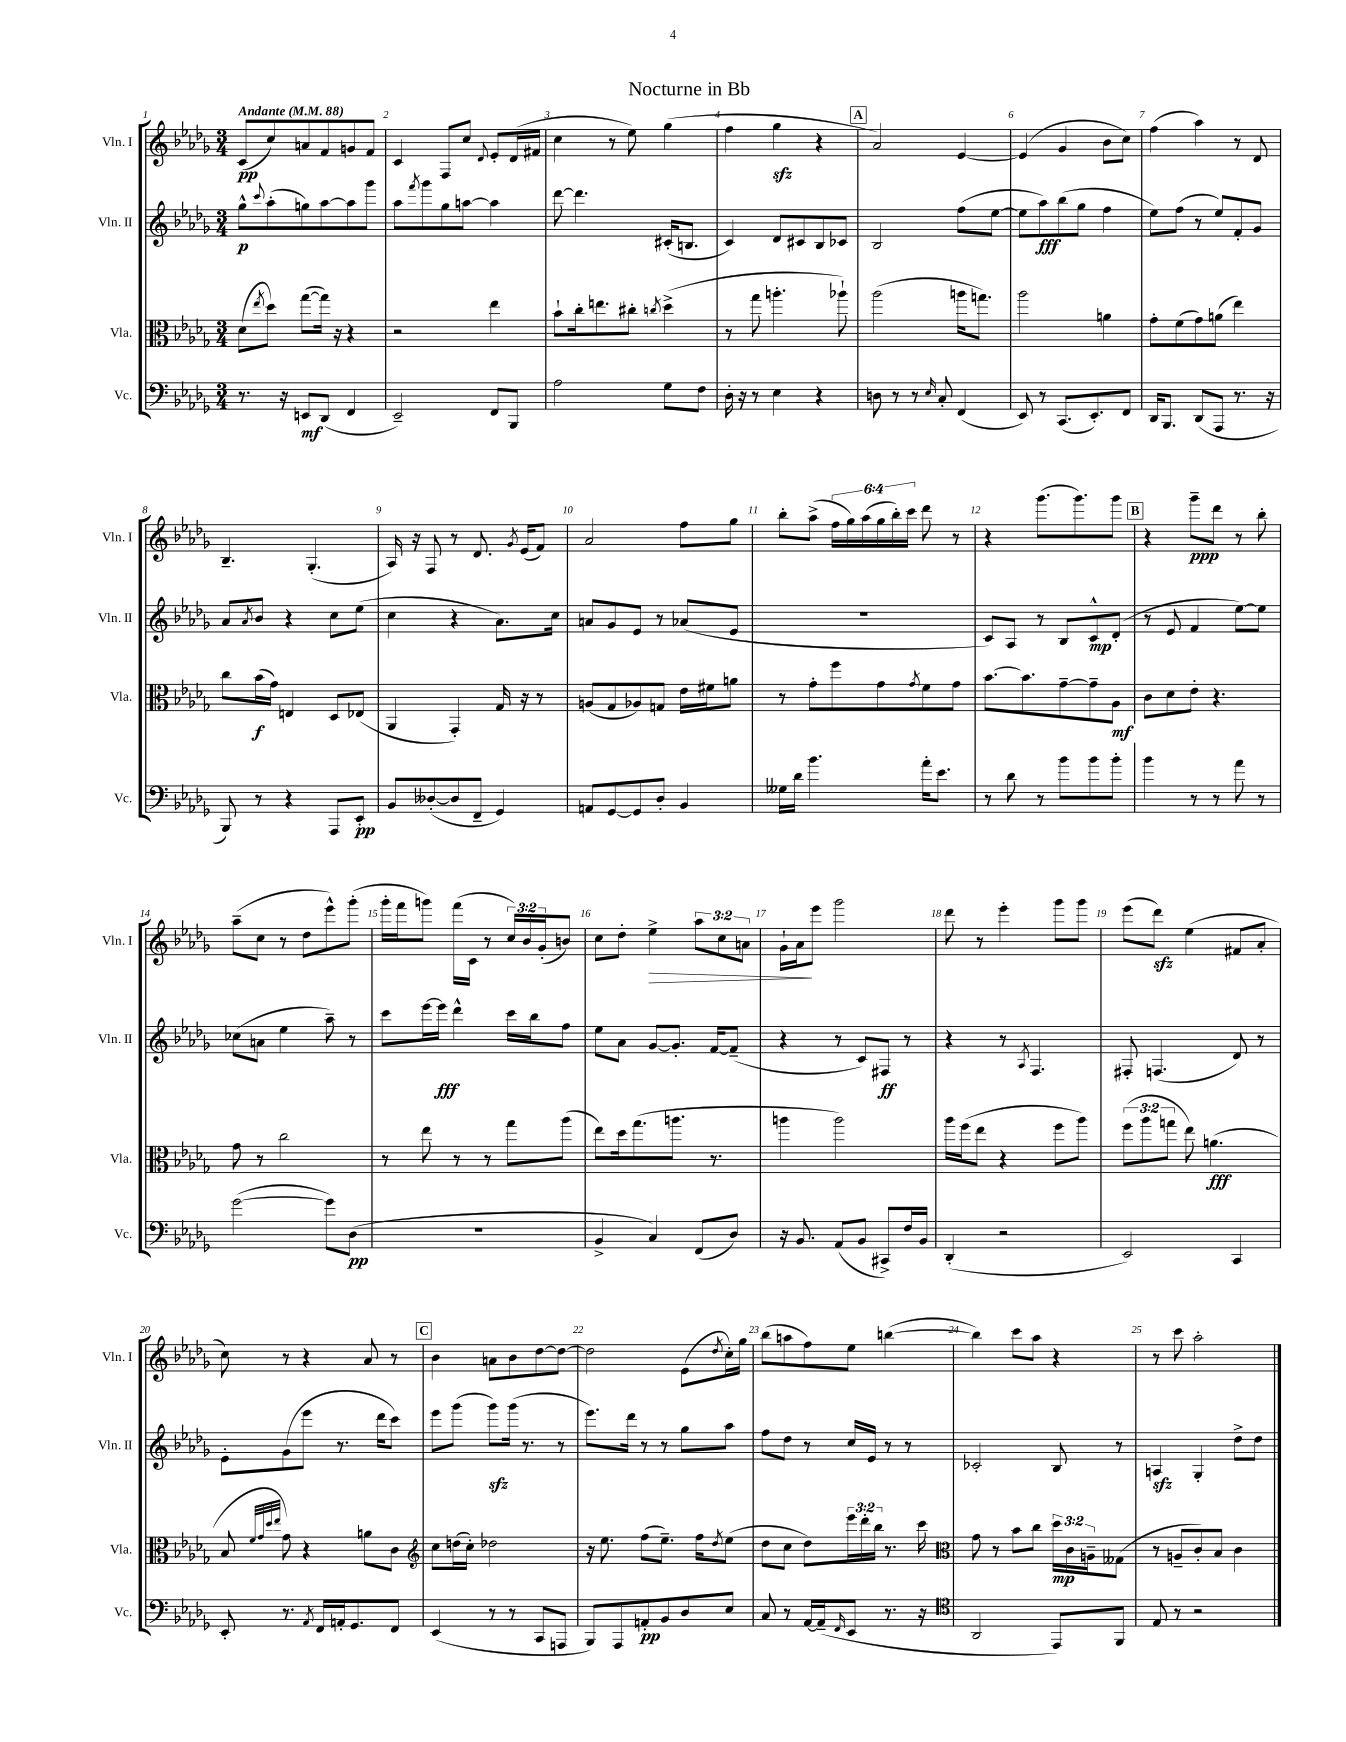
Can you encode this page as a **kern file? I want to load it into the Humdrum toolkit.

**kern	**dynam	**kern	**dynam	**kern	**dynam	**kern	**dynam
*part4	*part4	*part3	*part3	*part2	*part2	*part1	*part1
*staff4	*staff4	*staff3	*staff3	*staff2	*staff2	*staff1	*staff1
*I"Vc.	*	*I"Vla.	*	*I"Vln. II	*	*I"Vln. I	*
*I'Vc.	*	*I'Vla.	*	*I'Vln. II	*	*I'Vln. I	*
*clefF4	*	*clefC3	*	*clefG2	*	*clefG2	*
*k[b-e-a-d-g-]	*	*k[b-e-a-d-g-]	*	*k[b-e-a-d-g-]	*	*k[b-e-a-d-g-]	*
*M3/4	*	*M3/4	*	*M3/4	*	*M3/4	*
*MM88	*	*MM88	*	*MM88	*	*MM88	*
=1	=1	=1	=1	=1	=1	=1	=1
!	!	!	!	!	!	!LO:TX:a:B:t=Andante	!
8.r	.	(8d-\L	.	8gg-^^\L	p	(8c/L	pp
.	.	8qee-/	.	8qqccc/	.	.	.
.	.	8dd-\J)	.	(8aa-'\	.	8cc/)	.
16r	.	.	.	.	.	.	.
8EEn/L	mf	([8gg-\L	.	8ggn\)	.	8an/	.
(8DD-/J	.	16gg-\Jk])	.	[8aa-\	.	8f/	.
.	.	16r	.	.	.	.	.
4FF/	.	4r	.	8aa-\]	.	8gn/	.
.	.	.	.	8ggg-\J	.	8f/J	.
=2	=2	=2	=2	=2	=2	=2	=2
2EE-~/)	.	2r	.	8aa-\L	.	4c/	.
.	.	.	.	8qfff/	.	.	.
.	.	.	.	8ggg-\	.	.	.
.	.	.	.	8gg-\	.	8F/L	.
.	.	.	.	[8aan\J	.	8cc/J	.
.	.	.	.	.	.	8qqd-/	.
8FF/L	.	4ee-\	.	4aa\]	.	8e-'/L	.
8BBB-/J	.	.	.	.	.	(16d-/L	.
.	.	.	.	.	.	16f#X/JJ	.
=3	=3	=3	=3	=3	=3	=3	=3
2A-\	.	8b-`\L	.	[8ddd-\	.	4cc\	.
.	.	16cc'\k	.	4.ddd-\]	.	.	.
.	.	8.een\	.	.	.	.	.
.	.	.	.	.	.	8r	.
.	.	8cc#X'\J	.	.	.	8ee-\)	.
.	.	8qccn/	.	.	.	.	.
8G-\L	.	(4dd-^\	.	(16c#X'/KL	.	(4gg-\	.
.	.	.	.	8.Bn/J	.	.	.
8F\J	.	.	.	.	.	.	.
=4	=4	=4	=4	=4	=4	=4	=4
16D-'\	.	8r	.	4c/)	.	4ff\	.
16r	.	.	.	.	.	.	.
8r	.	8gg-\	.	.	.	.	.
4E-\	.	4.aan'\	.	8d-/L	.	4gg-zz\	.
.	.	.	.	8c#X/	.	.	.
4r	.	.	.	8B-/	.	4r	.
.	.	8aa-X`\)	.	8c-X/J	.	.	.
!!LO:REH:place=s1:t=A
=5	=5	=5	=5	=5	=5	=5	=5
8Dn\	.	(2aa-\	.	2B-/	.	2a-/)	.
8r	.	.	.	.	.	.	.
8r	.	.	.	.	.	.	.
16qqE-/	.	.	.	.	.	.	.
8C'/	.	.	.	.	.	.	.
(4FF/	.	16aan\KL	.	(8ff\L	.	[4e-/	.
.	.	8.ggn\J)	.	.	.	.	.
.	.	.	.	[8ee-\J	.	.	.
=6	=6	=6	=6	=6	=6	=6	=6
8EE-/)	.	2aa-\	.	8ee-\L]	.	(4e-/]	.
8r	.	.	.	8aa-\)	fff	.	.
(8.CC/L	.	.	.	(8bb-\	.	4g-/	.
.	.	.	.	8gg-\J	.	.	.
8.EE-'/)	.	.	.	.	.	.	.
.	.	4an\	.	4ff\	.	8b-\L	.
8FF/J	.	.	.	.	.	8cc\J)	.
=7	=7	=7	=7	=7	=7	=7	=7
16DD-/KL	.	8g-'\L	.	8ee-\L)	.	(4ff\	.
8.BBB-/J	.	.	.	.	.	.	.
.	.	(8f\	.	(8ff\J	.	.	.
(8DD-/L	.	8g-\)	.	8r	.	4aa-\)	.
8AAA-/J	.	(8an\J	.	8ee-/L)	.	.	.
8.r	.	4ee-\)	.	8f'/	.	8r	.
.	.	.	.	8g-/J	.	8d-/	.
16r	.	.	.	.	.	.	.
!!LO:LB:g=z
=8	=8	=8	=8	=8	=8	=8	=8
8BBB-/)	.	8cc\L	.	8a-/L	.	4.B-~/	.
.	.	.	.	8qa-/	.	.	.
8r	.	(16b-\L	f	8b-/J	.	.	.
.	.	16g-\JJ)	.	.	.	.	.
4r	.	4En/	.	4r	.	.	.
.	.	.	.	.	.	(4.G-'/	.
8AAA-/L	.	8D-/L	.	8cc\L	.	.	.
8EE-'/J	pp	(8E-X/J	.	(8ee-\J	.	.	.
=9	=9	=9	=9	=9	=9	=9	=9
8BB-/L	.	4AA-/	.	4cc\	.	16A-/)	.
.	.	.	.	.	.	16r	.
([8D--X'/	.	.	.	.	.	8F/	.
8D--/]	.	4GG-'/)	.	4r	.	8r	.
8FF~/J	.	.	.	.	.	8.d-/	.
4GG-/)	.	16G-/	.	8.a-\L)	.	.	.
.	.	.	.	.	.	8qg-/	.
.	.	16r	.	.	.	(16e-/KL	.
.	.	8r	.	.	.	8f/J)	.
.	.	.	.	16cc\Jk	.	.	.
=10	=10	=10	=10	=10	=10	=10	=10
8AAn/L	.	(8An/L	.	8an/L	.	2a-/	.
[8GG-/	.	8G-/	.	8g-/	.	.	.
8GG-/]	.	8A-X/)	.	8e-/J	.	.	.
8D-'/J	.	8Gn/J	.	8r	.	.	.
4BB-/	.	16e-\LL	.	(8a-X/L	.	8ff\L	.
.	.	16f#X\J	.	.	.	.	.
.	.	8an\J	.	8e-/J	.	8gg-\J	.
=11	=11	=11	=11	=11	=11	=11	=11
16G--X\LL	.	8r	.	2.r	.	8bb-'\L	.
16d-\JJ	.	.	.	.	.	.	.
4.b-\	.	8g-'\L	.	.	.	(8aa-^\J	.
.	.	8ff\	.	.	.	24ff\LL	.
.	.	.	.	.	.	24gg-\)	.
.	.	.	.	.	.	(24aa-\	.
.	.	8g-\	.	.	.	24gg-\	.
.	.	.	.	.	.	24bb-'\)	.
.	.	.	.	.	.	24ccc\JJ	.
.	.	8qg-/	.	.	.	.	.
16a-'\KL	.	8f\	.	.	.	8ddd-\	.
8.e-\J	.	.	.	.	.	.	.
.	.	8g-\J	.	.	.	8r	.
=12	=12	=12	=12	=12	=12	=12	=12
8r	.	[8.b-\L	.	8c/L)	.	4r	.
8d-\	.	.	.	8A-/J	.	.	.
.	.	8.b-\]	.	.	.	.	.
8r	.	.	.	8r	.	(8.ggg-\L	.
8b-\L	.	[8g-~\	.	8B-/L	.	.	.
.	.	.	.	.	.	8.ggg-\)	.
8b-\	.	8g-~\]	.	8c^^/	mp	.	.
8b-'\J	.	8A-\J	mf	(8d-'/J	.	8ggg-\J	.
!!LO:REH:place=s1:t=B
=13	=13	=13	=13	=13	=13	=13	=13
4b-\	.	8c\L	.	8r	.	4r	.
.	.	8d-\	.	8e-/	.	.	.
8r	.	8e-'\J	.	4f/	.	8ggg-~\L	ppp
8r	.	4.r	.	.	.	8ddd-\J	.
8a-\	.	.	.	[8ee-\L)	.	8r	.
8r	.	.	.	8ee-\J]	.	8bb-'\	.
!!LO:LB:g=z
=14	=14	=14	=14	=14	=14	=14	=14
([2g-\	.	8g-\	.	(8cc-X\L	.	(8aa-~\L	.
.	.	8r	.	8an\J	.	8cc\J	.
.	.	2cc\	.	4ee-\	.	8r	.
.	.	.	.	.	.	8dd-\L	.
8g-\L])	.	.	.	8aa-~\)	.	8eee-^^\)	.
(8D-\J	pp	.	.	8r	.	(8ggg-'\J	.
=15	=15	=15	=15	=15	=15	=15	=15
2.r	.	8r	.	8ccc\L	.	16ggg-'\LL	.
.	.	.	.	.	.	16fff\J	.
.	.	8ee-\	.	[16eee-\L	.	8gggn\J)	.
.	.	.	.	16eee-\JJ]	fff	.	.
.	.	8r	.	4ddd-^^\	.	(16fff\LL	.
.	.	.	.	.	.	16c\JJ	.
.	.	8r	.	.	.	8r	.
.	.	8gg-\L	.	16ccc\LL	.	24cc/LL)	.
.	.	.	.	.	.	24b-/	.
.	.	.	.	16bb-\J	.	.	.
.	.	.	.	.	.	(24g-'/J	.
.	.	(8aa-\J	.	8ff\J	.	8bn/J)	.
=16	=16	=16	=16	=16	=16	=16	=16
4BB-^/	.	8ee-\L)	.	8ee-\L	.	8cc\L	.
.	.	16dd-\k	.	8a-\J	.	8dd-'\J	.
.	.	(8.gg-\	.	.	.	.	.
!	!	!	!	!	!	!	!LO:HP:b
4C/)	.	.	.	[8g-/L	.	4ee-^\	>
.	.	8.aan\J	.	8.g-'/J]	.	.	.
(8FF/L	.	.	.	.	.	12aa-\L	.
.	.	8.r	.	[16f/KL	.	.	.
.	.	.	.	.	.	12cc\	.
8D-/J)	.	.	.	(8f~/J]	.	.	.
.	.	.	.	.	.	12an\J	.
=17	=17	=17	=17	=17	=17	=17	=17
16r	.	4aan\	.	4r	.	16g-`\LL	.
8.BB-/	.	.	.	.	.	16a-\J	.
.	.	.	.	.	.	8eee-\J	]
(8AA-/L	.	2aa\)	.	8r	.	2ggg-\	.
8BB-/J	.	.	.	8c/L)	.	.	.
8CC#X^/L)	.	.	.	8F#X/J	ff	.	.
16F/L	.	.	.	8r	.	.	.
16BB-/JJ	.	.	.	.	.	.	.
=18	=18	=18	=18	=18	=18	=18	=18
(4DD-'/	.	16aa-\LL	.	4r	.	8ddd-\	.
.	.	(16ff\J	.	.	.	.	.
.	.	8ee-\J	.	.	.	8r	.
2r	.	4r	.	8r	.	4eee-'\	.
.	.	.	.	8qA-/	.	.	.
.	.	.	.	4.F/	.	.	.
.	.	8ff\L	.	.	.	8ggg-\L	.
.	.	8aa-\J)	.	.	.	8ggg-\J	.
=19	=19	=19	=19	=19	=19	=19	=19
2EE-/)	.	(12ff\L	.	8F#X'/	.	(8eee-\L	.
.	.	12aa-\	.	.	.	.	.
.	.	.	.	(4.Fn/	.	8ddd-zz\J)	.
.	.	12ggn\J	.	.	.	.	.
.	.	8ee-\)	.	.	.	(4ee-\	.
.	.	(4.an\	fff	.	.	.	.
4CC/	.	.	.	8d-/)	.	8f#X/L	.
.	.	.	.	8r	.	8a-'/J	.
!!LO:LB:g=z
=20	=20	=20	=20	=20	=20	=20	=20
8EE-'/	.	8B-/	.	8e-'\L	.	8cc\)	.
.	.	32qqf/LLL	.	.	.	.	.
.	.	32qqg-/	.	.	.	.	.
.	.	32qqdd-/	.	.	.	.	.
.	.	32qqee-/JJJ	.	.	.	.	.
8.r	.	8g-\)	.	(8g-\	.	8r	.
.	.	4r	.	8eee-\J	.	4r	.
8qAA-/	.	.	.	.	.	.	.
16FF/LL	.	.	.	.	.	.	.
16AAn'/J	.	.	.	8.r	.	.	.
8.GG-/	.	.	.	.	.	.	.
.	.	8an\L	.	.	.	8a-/	.
.	.	.	.	16ddd-\KL	.	.	.
8FF/J	.	8c\J	.	8ccc\J)	.	8r	.
!!LO:REH:place=s1:t=C
=21	=21	=21	=21	=21	=21	=21	=21
*	*	*clefG2	*	*	*	*	*
(4EE-/	.	8cc\L	.	8eee-\L	.	4b-\	.
.	.	(16ddn\L	.	(8ggg-\J	.	.	.
.	.	16cc'\JJ)	.	.	.	.	.
8r	.	2dd-X\	.	8ggg-zz\L)	.	8an\L	.
8r	.	.	.	(16ggg-\Jk	.	8b-\	.
.	.	.	.	8.r	.	.	.
8CC/L	.	.	.	.	.	[8dd-\	.
8AAAn/J	.	.	.	8r	.	8dd-\J_	.
=22	=22	=22	=22	=22	=22	=22	=22
8BBB-/L)	.	16r	.	8.eee-\L)	.	2dd-\]	.
.	.	8.ee-\	.	.	.	.	.
8AAA-/	.	.	.	.	.	.	.
.	.	.	.	16ddd-\Jk	.	.	.
8AAn'/	pp	(8ff\L	.	8r	.	.	.
8BB-/	.	8.ee-~\J)	.	8r	.	.	.
8D-/	.	.	.	8gg-\L	.	(8e-\L	.
.	.	16ff\KL	.	.	.	.	.
.	.	8qdd-/	.	.	.	8qdd-/	.
8E-/J	.	(8ee-\J	.	8aa-\J	.	16cc'\L)	.
.	.	.	.	.	.	16gg-\JJ	.
=23	=23	=23	=23	=23	=23	=23	=23
8C/	.	8dd-\L	.	8ff\L	.	(8bb-\L	.
8r	.	8cc\J	.	8dd-\J	.	8aan\	.
[16AA-/LL	.	8dd-\L)	.	8r	.	8ff\)	.
(16AA-~/J]	.	.	.	.	.	.	.
16qqFF/	.	.	.	.	.	.	.
8EE-/J	.	24eee-\L	.	16cc/LL	.	8ee-\J	.
.	.	24ddd-'\	.	.	.	.	.
.	.	.	.	16e-/JJ	.	.	.
.	.	24bb-\JJ	.	.	.	.	.
8.r	.	8.r	.	8r	.	([4bbn\	.
.	.	.	.	8r	.	.	.
16r	.	16ccc\	.	.	.	.	.
=24	=24	=24	=24	=24	=24	=24	=24
*clefC4	*	*clefC3	*	*	*	*	*
2AA-/	.	8g-\	.	2c-X'/	.	4bb\])	.
.	.	8r	.	.	.	.	.
.	.	8b-\L	.	.	.	8ccc\L	.
.	.	8cc\J	.	.	.	8aa-\J	.
8EE-/L)	.	24dd-\LL	mp	8B-/	.	4r	.
.	.	24c\	.	.	.	.	.
.	.	24An~\J	.	.	.	.	.
8FF/J	.	(8G--X\J	.	8r	.	.	.
=25	=25	=25	=25	=25	=25	=25	=25
8E-/	.	8r	.	4Anzz/	.	8r	.
8r	.	8An~/L	.	.	.	8ccc\	.
2r	.	8c'/)	.	4G-'/	.	2aa-'\	.
.	.	8B-/J	.	.	.	.	.
.	.	4c\	.	8dd-^\L	.	.	.
.	.	.	.	8dd-\J	.	.	.
==	==	==	==	==	==	==	==
*-	*-	*-	*-	*-	*-	*-	*-
